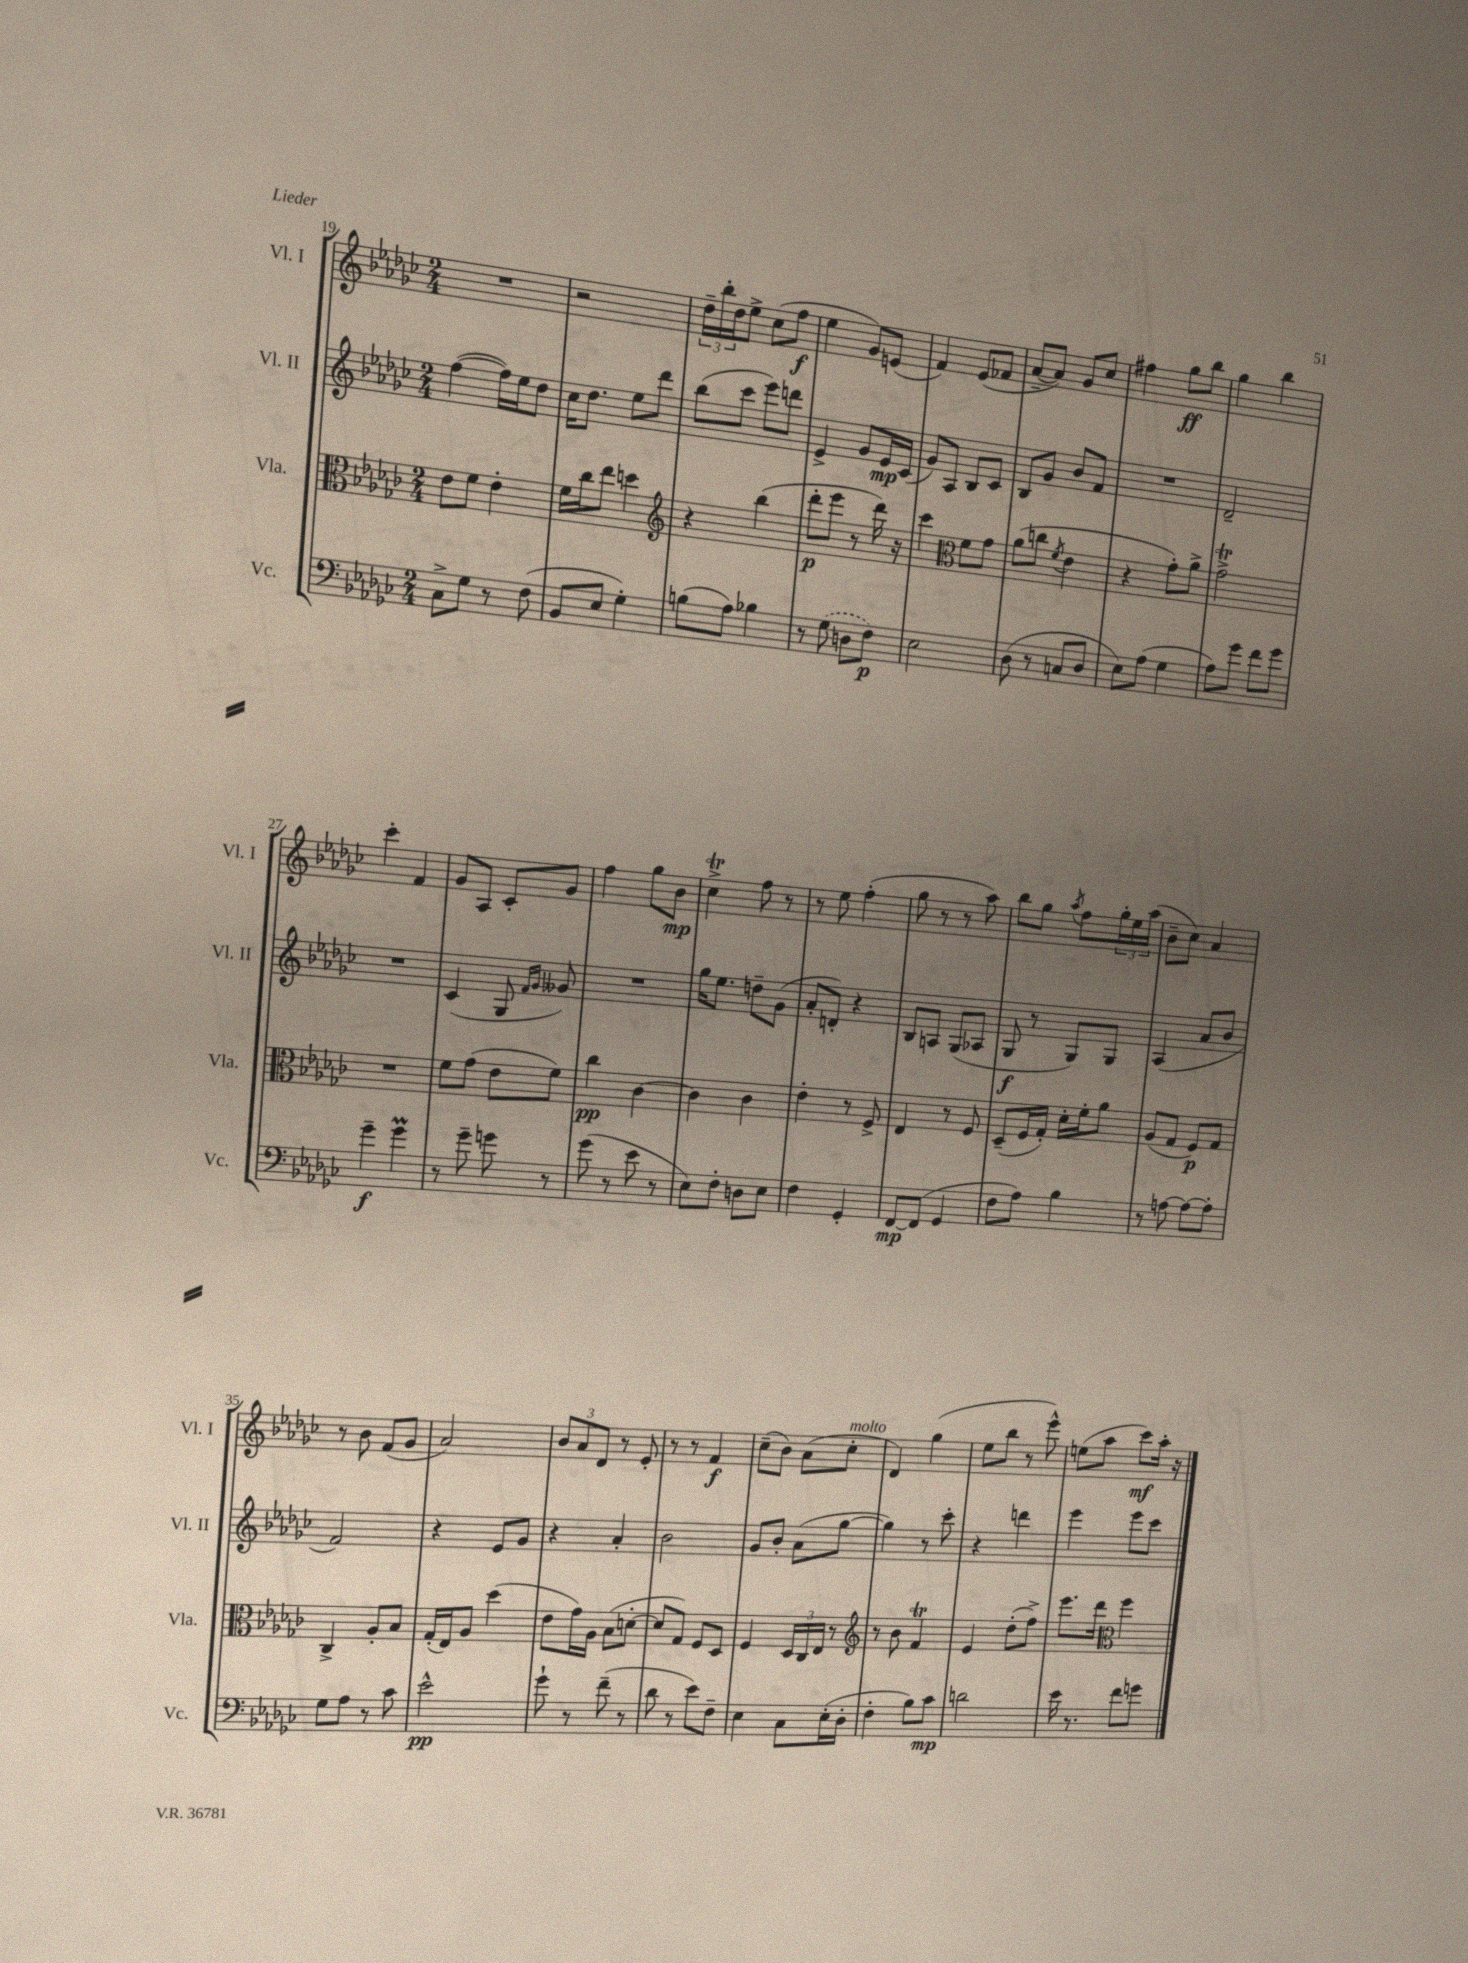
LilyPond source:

<<
\new StaffGroup <<
\new Staff = "s0" \with { instrumentName = "Vl. I" shortInstrumentName = "Vl. I" } {
    \clef treble \key ges \major \numericTimeSignature \time 2/4
    R2 |
    r2 |
    \tuplet 3/2 { des''16-- bes''16-. des''16 } ees''8-> ces''8( f''8\f |
    ees''4 ges'8) e'8( |
    f'4) ees'8( fes'8 |
    aes'8~-- aes'8) ges'8 ces''8 |
    fis''4 ges''8\ff bes''8 |
    ges''4 bes''4 |
    ces'''4-. f'4 |
    ges'8 aes8 ces'8-. ges'8 |
    f''4 ges''8 bes'8\mp |
    ces''4->\trill f''8 r8 |
    r8 ees''8 f''4-.( |
    ges''8 r8 r8 aes''8) |
    bes''8 ges''8 \acciaccatura { aes''8 } f''8 \tuplet 3/2 { ges''16-. ees''16 aes''16( } |
    bes'8-- ces''8) aes'4 |
    r8 bes'8 f'8( ges'8 |
    aes'2) |
    \tuplet 3/2 { bes'8 aes'8 des'8 } r8 ees'8-. |
    r8 r8 f'4\f |
    ces''8--( bes'8) aes'8( ces''8-.^\markup { \italic "molto" } |
    des'4) ges''4( |
    ees''8 bes''8 r8 ees'''8-^) |
    e''8( aes''8 ces'''8\mf) aes''16-. r16 \bar "|." |
}
\new Staff = "s1" \with { instrumentName = "Vl. II" shortInstrumentName = "Vl. II" } {
    \clef treble \key ges \major \numericTimeSignature \time 2/4
    f''4~( f''16) ees''16 des''8 |
    ces''16 des''8. ees''8 des'''8 |
    bes''8( ces'''8 ees'''8) d'''8 |
    ees'4-> ges'8 ees'16\mp ces'16( |
    ges'8) aes8 bes8 ces'8 |
    bes8 ges'8 bes'8 f'8 |
    R2 |
    des'2-- |
    R2 |
    ces'4( ges8 \grace { f'16 ges'16 } geses'8) |
    R2 |
    ges''16 ees''8. d''8-- ges'8( |
    aes'8-. d'8-.) r4 |
    bes8 a8 ges8( aes8 |
    ges8\f r8 ges8) ges8 |
    aes4( aes'8 bes'8 |
    f'2) |
    r4 ees'8 ges'8 |
    r4 aes'4-. |
    bes'2 |
    ges'8 bes'8-. aes'8( ges''8~ |
    ges''4) r8 ces'''8-. |
    r4 d'''4 |
    ees'''4 ees'''8 ces'''8 \bar "|." |
}
\new Staff = "s2" \with { instrumentName = "Vla." shortInstrumentName = "Vla." } {
    \clef alto \key ges \major \numericTimeSignature \time 2/4
    ees'8 f'8 ees'4-. |
    f'16 ces''16 ees''8 d''4 |
    \clef treble r4 bes''4( |
    des'''8-.\p ees'''8 r8 des'''16) r16 |
    ces'''4 \clef alto f'8 ges'8 |
    aes'8( c''8 \acciaccatura { f'8 } ees'4 |
    r4 ges'8-.) aes'8-> |
    ges'2->\trill |
    R2 |
    f'8 ges'8( ees'8 f'8) |
    ces''4\pp ces'4~ |
    ces'4 ces'4 |
    ees'4-. r8 f8-> |
    ees4 r8 f8 |
    des8--( f16 ges16-.) des'16-. f'16-. aes'8 |
    aes8( ges8 f8\p) ges8 |
    ces4-> aes8-. bes8 |
    ges16-.( ees16) aes8 des''4( |
    ees'8 ges'16) aes16 bes8( d'8~-. |
    d'8 ges8) f8 des8 |
    f4 \tuplet 3/2 { des16 ces16 ees16 } r8 |
    \clef treble r8 bes'8 f'4\trill |
    ees'4 des''8-.( f''8->) |
    ees'''8. des'''16 \clef alto f''4 \bar "|." |
}
\new Staff = "s3" \with { instrumentName = "Vc." shortInstrumentName = "Vc." } {
    \clef bass \key ges \major \numericTimeSignature \time 2/4
    ces8-> ges8 r8 f8( |
    bes,8 ees8 ges4-.) |
    b8( aes8) bes4 |
    r8 \once \slurDashed ges8( d8 f8\p) |
    ees2 |
    des8( r8 c8 des8 |
    ees8) aes8( ges4 |
    aes8) ges'8 f'8 ges'8 |
    ges'4--\f ges'4\prall |
    r8 ges'8-- g'8 r8 |
    ges'8( r8 ees'8 r8 |
    ees8) f8-. d8 ees8 |
    f4 ges,4-. |
    f,8~\mp f,8( ges,4 |
    f8 aes8) bes4 |
    r8 a8~ a8~ a8-. |
    ges8 aes8 r8 ces'8 |
    ees'2-^\pp |
    ges'8-! r8 f'8--( r8 |
    des'8 r8 ees'8) f8-- |
    ees4 ces8 ees16-.( des16-. |
    f4-. bes8) ces'8\mp |
    d'2 |
    ees'16 r8. f'8 g'8 \bar "|." |
}
>>
>>
\layout { \context { \Score currentBarNumber = #19 } }
